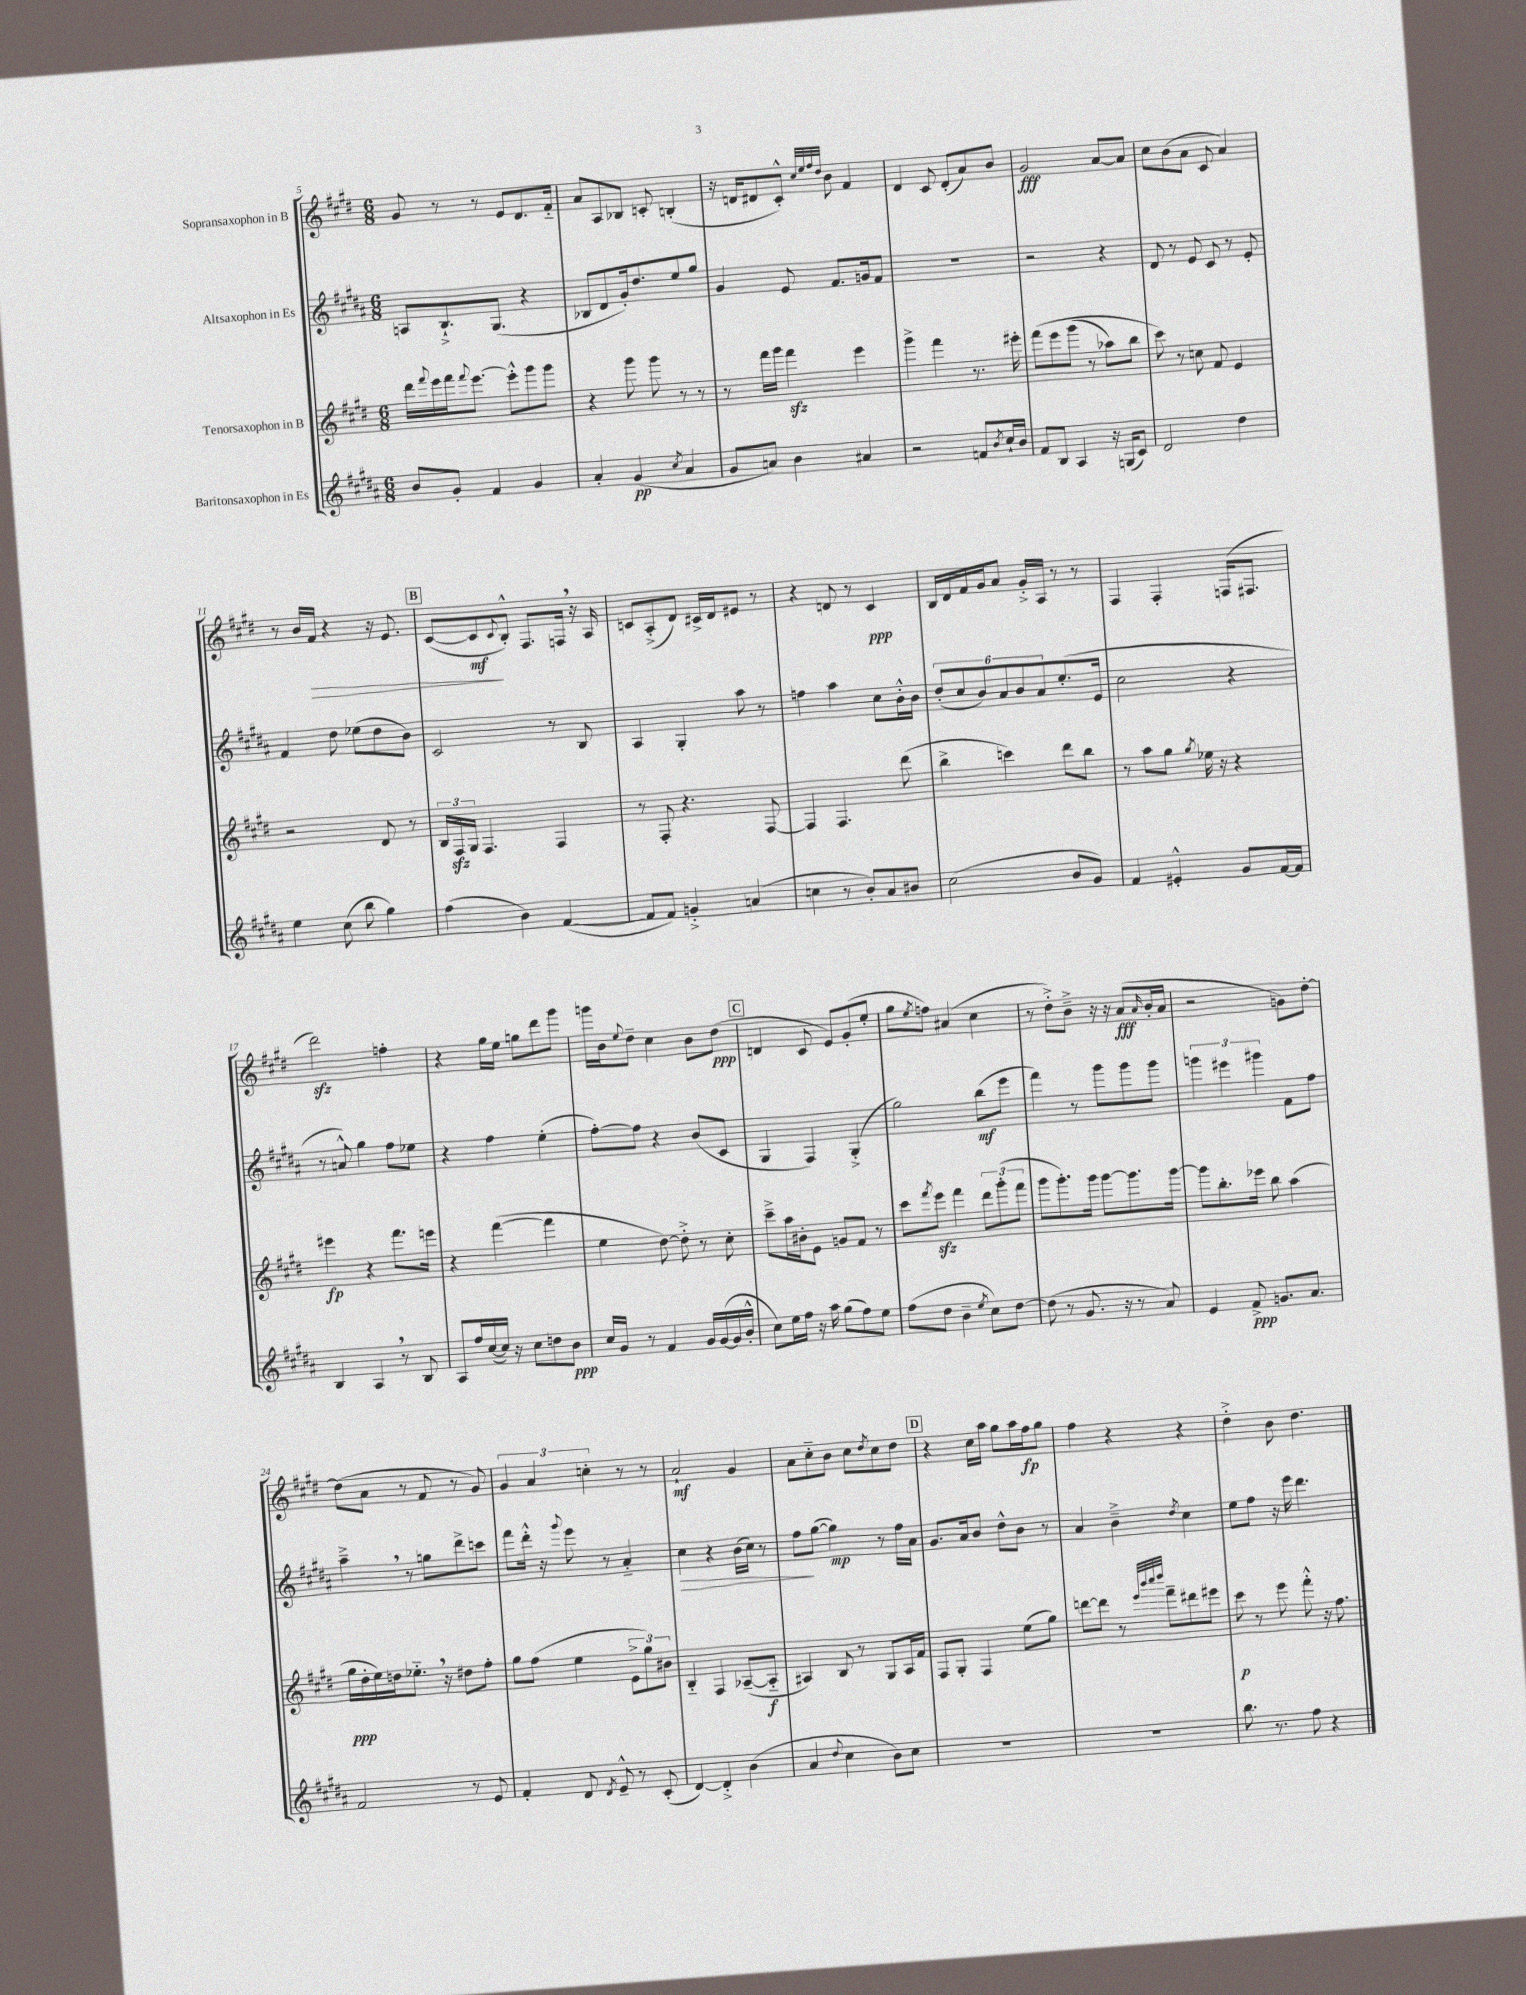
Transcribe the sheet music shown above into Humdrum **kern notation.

**kern	**kern	**kern	**kern
*staff4	*staff3	*staff2	*staff1
*clefG2	*clefG2	*clefG2	*clefG2
*k[f#c#g#d#a#]	*k[f#c#g#d#]	*k[f#c#g#d#a#]	*k[f#c#g#d#]
*M6/8	*M6/8	*M6/8	*M6/8
8b	16ddd#	8A	8g#
.	8qqfff#	.	.
.	16eee	.	.
8g#'	16fff#	8.B`^	8r
.	8qqfff#	.	.
.	[8.eee	.	.
4f#	.	.	8r
.	.	(8.G#	.
.	8eee'^^]	.	8e
4g#	8ggg#	4r	8.d#
.	8ggg#	.	.
.	.	.	16f#'~
=	=	=	=
4a#'	4r	8B-	8a
.	.	8d#	8A
(4g#	8ggg#	16g#')	8B-
.	.	8.dd#	.
.	8ggg#	.	8c'
8qcc#	.	.	.
4a#	8r	8ee	(4B'
.	8r	8gg#	.
=	=	=	=
8g#	8r	4g#	16r
.	.	.	16d
8a)	16fff#	.	8d#
.	16ggg#	.	.
4b	4fff#	8e	8c#'^^)
.	.	.	32qqcc#
.	.	.	32qqee
.	.	.	32qqff#
.	.	.	32qqdd#
.	.	8.f#	8b
4a#	4eee	.	4f#
.	.	16g	.
.	.	8f#	.
=	=	=	=
2r	4ggg#^	2.r	4d#
.	4fff#	.	8c#
.	.	.	(8d#'
8f	8.r	.	8a)
8qb	.	.	.
16cc#`	.	.	8b
16b	16eee#'	.	.
=	=	=	=
8f#	&(8fff#	2r	2g#
8B	8eee	.	.
4A#	(8ggg#	.	.
.	8r	.	.
16r	8aa-)	4r	[8a
(16G	.	.	.
8c#)	8bb	.	8a]
=	=	=	=
2d#	8ccc#&)	8d#	8cc#
.	8r	8r	(8b
.	8cc	8e	8a
.	8f#	8c#	8c#
4dd#	4e	8r	4a)
.	.	8e'	.
=	=	=	=
4ee	2r	4f#	8r
.	.	.	16b
.	.	.	16f#
(8cc#	.	8dd#	4r
8bb	.	(8ee-	.
4gg#)	8d#	8dd#	16r
.	.	.	8.e
.	8r	8b)	.
=	=	=	=
(4ff#	24B	2c#	([8c#
.	24F#	.	.
.	24G#	.	.
.	4.F#	.	8c#]
.	.	.	8qqc#
4b)	.	.	8B'^^)
.	.	.	8.F#
([4f#	4F#	8r	.
.	.	.	16F
.	.	8B	16r
.	.	.	16A
=	=	=	=
8f#]	8r	4A#	8c
8f#)	8F#'	.	(8A'^
4g'^	4.r	4G#'	8d#)
.	.	.	16c#^
.	.	.	16d#
(4a	.	8aa#	8e#
.	[8F#	8r	8r
=	=	=	=
4cc	4F#]	4ff	4r
8r	4.F#	4aa#	8d
8b')	.	.	8r
8a#	.	8cc#	4c#
8b#	(8ddd#	16b'^^	.
.	.	16b	.
=	=	=	=
(2cc#	4bb^	(12dd#'	16B
.	.	.	16d#
.	.	12cc#	.
.	.	.	16f#
.	.	12b)	.
.	.	.	16g#
.	4ccc)	12a#	8a
.	.	12b	.
.	.	.	16g#'^
.	.	12a#	.
.	.	.	16A
8b	8ddd#	(8.ee'	8r
8g#)	8bb	.	8r
.	.	16e	.
=	=	=	=
4f#	8r	2cc#	4F#
.	8aa	.	.
4e#'^^	8gg#	.	4F#'
.	8qgg#	.	.
.	16ee-	.	.
.	16r	.	.
8g#	4r	4r	(16F
.	.	.	8.F#
[16f#	.	.	.
16f#]	.	.	.
=	=	=	=
4B	4eee#	8r	2ddd#)
.	.	8a^^)	.
4A#	4r	4gg#	.
8r	8.fff#	8ff#	4ff'
8B	.	8ee-	.
.	16eee	.	.
=	=	=	=
8A#	4r	4r	4r
16ff#	.	.	.
([16cc#	.	.	.
16cc#])	([4fff#	4ff#	16gg#
16r	.	.	16ee
8cc#	.	.	8gg
8dd	4fff#]	(4ee'	8ddd#
8b	.	.	8ggg#
=	=	=	=
16cc#	4ee	[8ff#')	16ggg
16g#	.	.	16b
.	.	.	8qqee
8r	.	8ff#]	8dd#~
4f#	[8dd#)	4r	4cc#
.	8dd#'^]	.	.
16g#	8r	(8b	8b
([16g#	.	.	.
16g#]	8cc#'	8c#	(8dd#
16b'^^	.	.	.
=	=	=	=
8cc#)	8ccc#~^	4G#	4d
16ee	16aa	.	.
16ff#	16b#'	.	.
16r	8e	4F#)	8c#
16aa#	.	.	.
(8gg#	8g	.	8e)
8ff#)	8f#	(4G#'^	(8g#'
8ee	8r	.	8ee'
=	=	=	=
(8ff#	8ccc#	2gg#)	8gg#
.	8qfff#	.	8qee
8dd#	8eee	.	8ff)
4b~	4fff#	.	(4a#
8qee	.	.	.
8cc#)	12ddd#	(8bb	4cc#
.	(12ggg#'	.	.
[8dd#	.	8eee	.
.	12fff#	.	.
=	=	=	=
(8dd#]	8ggg#	4fff#)	8r
8r	8.ggg#')	.	8dd#'^)
8.g#	.	8r	8b~^
.	16ggg#	.	.
.	[8ggg#	8ggg#	16r
16r	.	.	16r
8r	8.ggg#]	8ggg#	(8a
.	.	.	16qqa
8a#)	.	8ggg#	16b'
.	[16ggg#	.	16a
=	=	=	=
4e	8ggg#]	6ggg	2r
.	8.bb'	.	.
.	.	6eee#	.
8f#^	.	.	.
.	16eee-	.	.
.	.	6ggg#	.
8.g	8bb	.	.
.	(4aa	8f#	8g)
8.a#	.	.	.
.	.	8ff#	[8dd#'
=	=	=	=
2f#	16gg#	4aa#~^	(8dd#]
.	16dd#'	.	.
.	16ee)	.	8a
.	16dd	.	.
.	8.ee-'~	8r	8r
.	.	8gg	8f#
.	16r	.	.
8r	8dd#	8ddd#^	8r
8e	8ff#'	8ccc	8g#)
=	=	=	=
4f#'	8gg#	8fff#	6g#
.	(8ff#	16ddd#'^^	.
.	.	.	6a
.	.	16r	.
.	.	8qqggg#	.
8d#	4ee	8eee	.
.	.	.	6cc'
8qd#	.	.	.
8e~^^	.	8r	.
8r	12e^	4a#'~	8r
.	12gg#)	.	.
(8c#'	.	.	8r
.	12b#	.	.
=	=	=	=
[4d#)	4B'~	4cc#	2a`
4d#'^]	4F#	4r	.
(4b	([8A-~	(16b	4g#
.	.	16cc#)	.
.	8A-'~]	8r	.
=	=	=	=
4a#	4A#)	8ff#	8a
.	.	([8gg#	8cc#'~
8qqdd#	.	.	.
4cc#	8B	4gg#])	8b
.	8r	.	8cc#
.	.	.	8qdd#
8b)	8G#	8r	8cc#
8cc#	16A#	16ff#	8dd#
.	16f#	16a#	.
=	=	=	=
2.r	8F#	8.g#	4r
.	8G#'	.	.
.	.	16a#	.
.	4F#	8b	16cc#
.	.	.	16aa
.	.	8dd#^^	8gg#
.	(8ee	8b	16aa
.	.	.	16ff#
.	8gg#)	8r	8gg#
=	=	=	=
2.r	[8ddd	4a#	4ff#
.	8ddd]	.	.
.	8r	4b~^	4r
.	32qqeee	.	.
.	32qqbbb	.	.
.	32qqcccc#	.	.
.	32qqdddd#	.	.
.	8fff#~	.	.
.	.	8qdd#	.
.	8ddd#	4cc#	4r
.	8eee#	.	.
=	=	=	=
8.bb	8ccc#	8ee	4dd#'^
.	8r	8ff#	.
8.r	.	.	.
.	8eee	16r	8b
.	.	16eee	.
8ff#	8fff#'^^	4.ddd#	4.dd#
4r	16r	.	.
.	8.ff#	.	.
==	==	==	==
*-	*-	*-	*-
